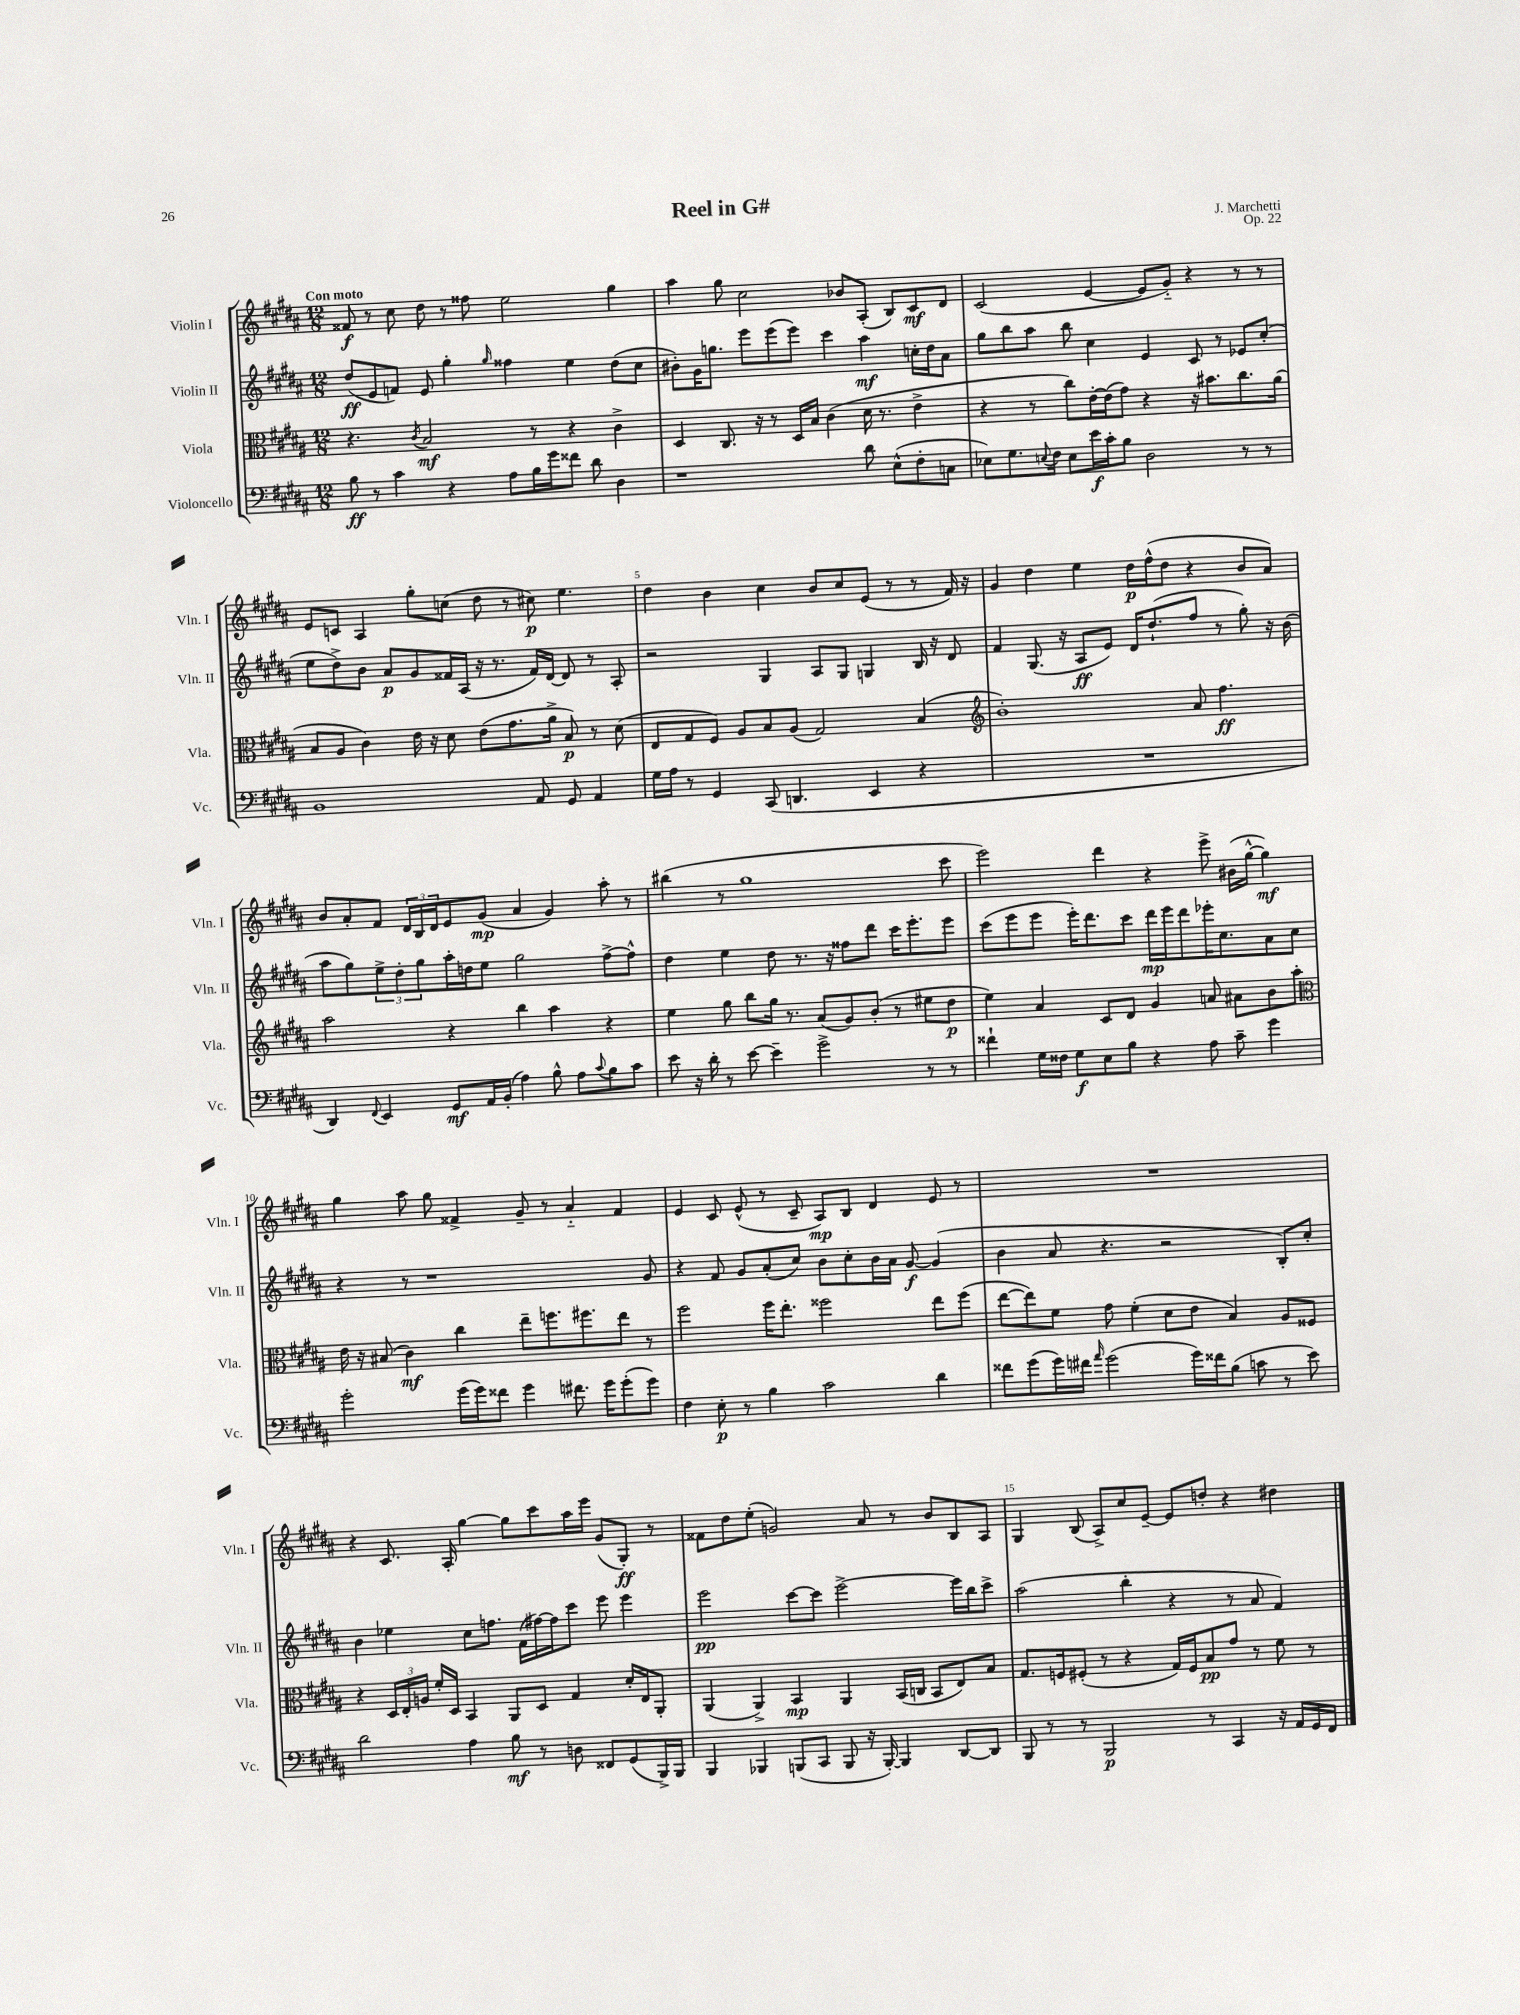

**kern	**kern	**kern	**kern
*staff4	*staff3	*staff2	*staff1
*clefF4	*clefC3	*clefG2	*clefG2
*k[f#c#g#d#a#]	*k[f#c#g#d#a#]	*k[f#c#g#d#a#]	*k[f#c#g#d#a#]
*M12/8	*M12/8	*M12/8	*M12/8
8B\	4.r	(8dd#/L	8f##/
8r	.	8e/	8r
4c#\	.	8f/J)	8cc#\
.	8qc#/	.	.
.	2B/	8e/	8dd#\
4r	.	4gg#'\	8r
.	.	.	8ff##\
.	.	16qqgg#/	.
8A#\L	.	4ff##\	2ee\
16B\L	8r	.	.
16g#\J	.	.	.
8f##\J	4r	4ee\	.
8d#\	.	.	.
4D#\	4c#^\	(8dd#\L	4gg#\
.	.	8cc#\J	.
=	=	=	=
1r	4D#/	8b#'\L)	4aa#\
.	.	16g#\K	.
.	.	8.gg\J	.
.	8.C#/	.	8gg#\
.	.	8eee\L	2cc#\
.	16r	.	.
.	8r	(8eee\	.
.	16D#/LL	8eee\J)	.
.	16B/JJ	.	.
.	(4c#\	4ccc#\	.
.	.	.	8b-/L
8d#\	16d#\	4aa#\	(8A#'/J
.	8.r	.	.
(8E^^\L	.	.	8B/L)
8F#'\	4e^\	16cc'\LL	8c#/
.	.	16dd#\J	.
8C\J	.	8a#\J	8d#/J
=	=	=	=
8E-\L)	4r	8gg#\L	(2c#/
8.G#\	.	8bb\	.
.	8r	8aa#\J	.
8qqE/	.	.	.
16F#\Jk	.	.	.
8E\L	8cc#\L)	8bb\	.
16e\L	[16e'\L	4cc#\	[4e/
16c#'\J	(16e\]J	.	.
8B\J	8g#\J)	.	.
2D#\	4r	4e/	8e/]L
.	.	.	8g#'~/J)
.	16r	8c#/	4r
.	8.b#\L	.	.
.	.	8r	.
8r	8.cc#\	8e-/L	8r
8r	.	(8cc#'/J	8r
.	(16a#\Jk	.	.
=	=	=	=
1BB	8B/L	8ee\L	8e/L
.	8A#/J	8dd#^\)	8c/J
.	4c#\)	8b\J	4A#/
.	.	8a#/L	.
.	16e\	8g#/	8gg#'\L
.	16r	.	.
.	8d#\	16f##/L	(8cc\J
.	.	(16A#/JJ	.
.	(8e\L	16r	8dd#\
.	.	8.r	.
.	8.g#\	.	8r
8AA#/	.	16f##/LL)	8cc#\)
.	16a#^\Jk	[16d#/JJ	.
8GG#/	8B/)	8d#/]	4.ee\
4AA#/	8r	8r	.
.	(8d#\	8A#'/	.
=	=	=	=
16G#\LL	8E/L	2r	4dd#\
16A#\JJ	.	.	.
8r	8G#/	.	.
4GG#/	8F#/J)	.	4b\
.	8A#/L	.	.
(8CC#/	8B/	4G#/	4cc#\
4.DD/	(8A#/J	.	.
.	2G#/)	8A#/L	8b/L
.	.	8G#/J	8cc#/
4EE/	.	4G/	(8e/J
.	.	.	8r
4r	(4B/	16B/	8r
.	.	16r	.
.	.	8d#/	16f#/)
.	.	.	16r
=	=	=	=
*	*clefG2	*	*
1.r	1b')	4f#/	4g#/
.	.	(8.G#/	4dd#\
.	.	16r	.
.	.	8A#/L	4ee\
.	.	8e/J)	.
.	.	16d#/LK	16dd#\LL
.	.	(8.dd#`/	(16ff#^^\J
.	.	.	8dd#\J
.	8a#/	8ff#/J	4r
.	4.ff#\	8r	.
.	.	8gg#'\)	8b/L
.	.	16r	8a#/J)
.	.	(16b\	.
=	=	=	=
4DD#/)	2aa#\	8aa#\L	8b/L
.	.	8gg#\)	8a#'/
8qqFF#/	.	.	.
4EE/	.	12ee^\	8f#/J
.	.	12dd#'\	.
.	.	.	24d#/LL
.	.	12gg#\	24B/
.	.	.	24d#/J
8GG#/L	4r	16aa#'\L	8e/
.	.	16dd\J	.
16AA#/L	.	8ee\J	(8g#/J
(16BB'/JJ	.	.	.
4A#\)	4bb\	2gg#\	4a#/
8B^^\	4aa#\	.	4g#/)
8A#\L	.	.	.
8qqc#/	.	.	.
8B\	4r	[8ff#^\L	8aa#'\
8c#\J	.	8ff#^^\]J	8r
=	=	=	=
8e\	4ee\	4dd#\	(4bb#\
16r	.	.	.
16d#'\	.	.	.
8r	8gg#\	4ee\	8r
[8e\	8bb\L	.	1gg#
4e~\]	16gg#\Jk	8dd#\	.
.	8.r	.	.
.	.	8.r	.
2g#^\	(8a#/L	.	.
.	.	16r	.
.	8g#/)	8ff##\L	.
.	(8b'/J	8ddd#\J	.
.	8r	16ccc#\LK	.
.	.	8.eee'\	.
8r	8ee#\L	.	.
8r	8dd#\J	8eee\J	8ccc#\
=	=	=	=
4f##`\	4ee\)	(8ccc#\L	2eee\)
.	.	8eee\	.
16G#\LL	4a#/	8eee\J	.
16F##\JJ	.	.	.
8G#\L	.	16eee'\LK)	.
.	.	8.ddd#\	.
8E\	8c#/L	.	4ddd#\
8B\J	8d#/J	8ccc#\J	.
4r	4g#/	16ddd#\LL	4r
.	.	16eee\J	.
.	.	8ddd#\	.
8A#\	8a/	16eee-'\K	8eee^\
.	.	8.cc#\	.
8c#~\	8a#\L	.	(16b#\LL
.	.	.	[16gg#^^\JJ
4g#\	8b\	8a#\	4gg#\])
.	8aa#'\J	8cc#\J	.
=	=	=	=
*	*clefC3	*	*
2g#'\	16e\	4r	4gg#\
.	16r	.	.
.	(8B#/	.	.
.	4c#\)	8r	8aa#\
.	.	1r	8gg#\
(16g#\LL	4cc#\	.	4f##^/
16g#\J)	.	.	.
8f##\J	.	.	.
4g#\	8ee~\L	.	8g#~/
.	8.ff\	.	8r
8.f#\	.	.	4a#'~/
.	8.ff#\	.	.
16g#\LK	.	.	.
(8g#'\	8ee\J	.	4f##/
8g#\J)	8r	8g#/	.
=	=	=	=
4F#\	2ff#\	4r	4e/
8E'\	.	8f#/	8c#/
8r	.	8g#/L	(8e^^/
4B\	16ff#\LK	(8a#'/	8r
.	8.ee'\J	.	.
.	.	8cc#/J)	8c#~/
2c#\	2ff##\	8b\L	8A#/L)
.	.	8cc#'\	8B/J
.	.	16b\L	4d#/
.	.	16a#\JJ	.
.	.	[8g#/	.
4d#\	8ee\L	(4g#/]	8e/
.	(8ff##\J	.	8r
=	=	=	=
8f##\L	[8ee\L	4b\	1.r
(8g#\	8ee\])	.	.
16g#\L)	8f#\J	8a#/	.
16f#\JJ	.	.	.
16qqa#/	.	.	.
(2g#\	8g#\	4.r	.
.	(4f#'\	.	.
.	8d#\L	2r	.
16g#\LL)	8e\J	.	.
16f##\J	.	.	.
(8B\J	4B/)	.	.
8c\	.	.	.
8r	8A#/L	8B'/L)	.
8e\)	8F##/J	8cc#'/J	.
=	=	=	=
2d#\	4r	4b\	4r
.	24D#/LL	4ee-\	8.c#/
.	24E'/	.	.
.	24A/JJ	.	.
.	16f#'/LL	.	.
.	16D#/JJ	.	16A#'/
4A#\	4BB/	8cc#\L	[4gg#\
.	.	8.ff\J	.
8B\	8AA#/L	.	8gg#\]L
.	.	(16f#\LL	.
8r	8D#/J	[16ff#\)	8ccc#\
.	.	16ff#\]J	.
8D\	4G#/	8ccc#\J	16aa#\L
.	.	.	16eee\JJ
8FF##/L	.	8eee\	(8g#/L
(8GG#/	16d#'/LL	4eee\	8G#'/J)
.	16E/J	.	.
16BBB^/L)	8AA#'/J	.	8r
16BBB/JJ	.	.	.
=	=	=	=
4BBB/	(4AA#/	2eee\	8f##\L
.	.	.	8dd#\
4BBB-/	4AA#^/)	.	(8ee'\J
.	.	.	2g/)
(8BBB/L	4BB/	[8ccc#\L	.
8CC#/J	.	8ccc#\]J	.
8BBB/	4AA#/	[2eee^\	.
16r	.	.	8a#/
[16BBB'/)	.	.	.
4BBB/]	(16BB/LL	.	8r
.	16C/JJ	.	.
.	8BB/L	.	8b/L
[8DD#/L	8E/)	16eee\]LL	8B/
.	.	16bb\J	.
8DD#/]J	8B/J	8ccc#^\J	8A#/J
=	=	=	=
8BBB/	8.G#/L	(2aa#\	4G#/
8r	.	.	.
.	16F/k	.	.
8r	(8F#'/J	.	(8B/
2BBB/	8r	.	8A#^/L)
.	4r	4bb'\	8cc#/
.	.	.	[8e~/J
.	16G#/LL)	4r	8e/]L
.	16F#/J	.	.
8r	8B/	.	8dd'/J
4CC#/	8g#/J	8r	4r
.	8r	8a#/	.
16r	8f#\	4f#/)	4dd#\
16AA#/LL	.	.	.
16GG#/	8r	.	.
16FF#/JJ	.	.	.
==	==	==	==
*-	*-	*-	*-
